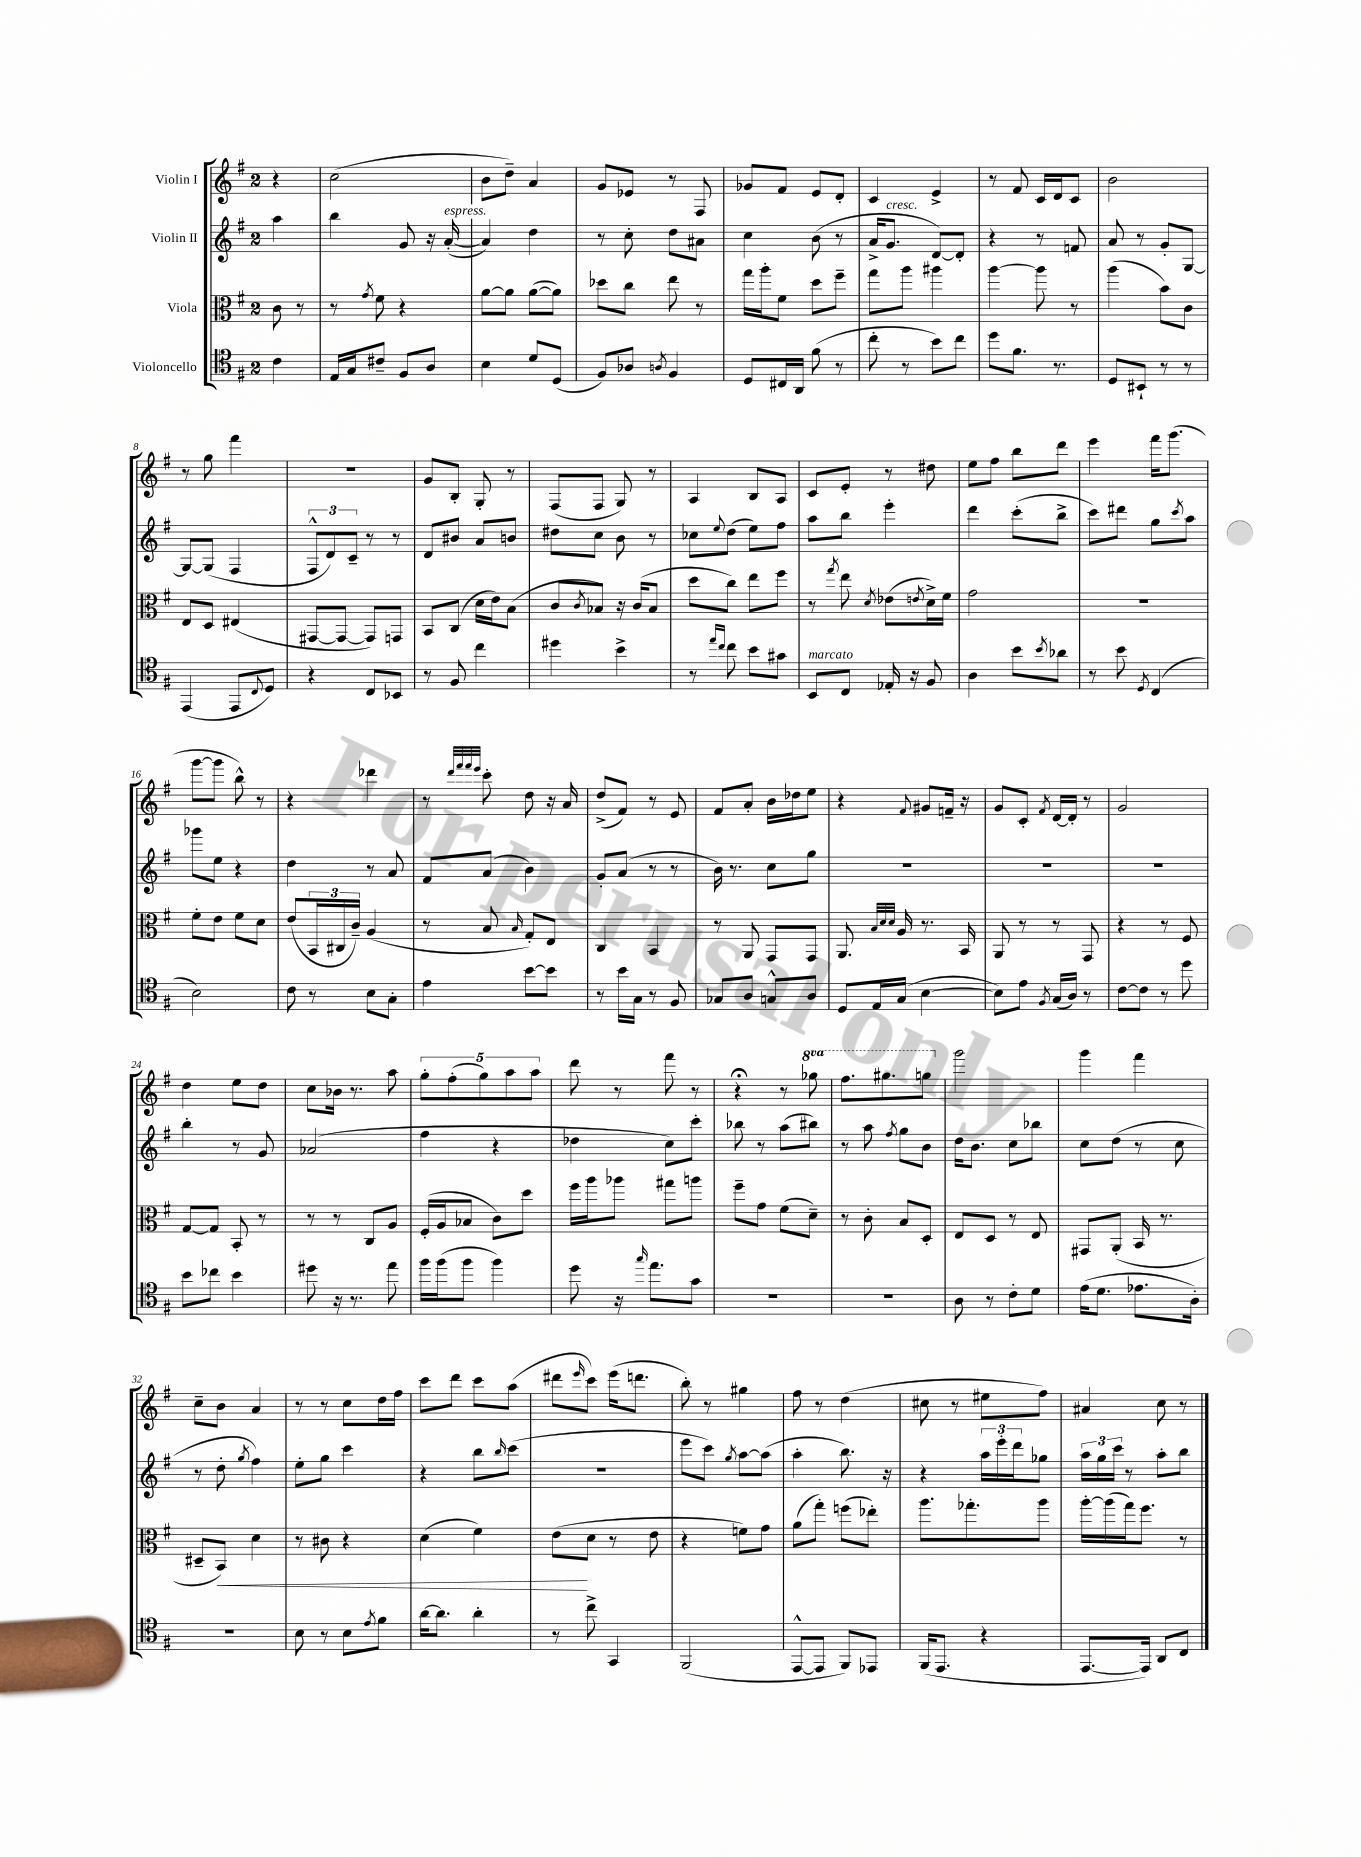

**kern	**kern	**dynam	**kern	**kern
*part4	*part3	*part3	*part2	*part1
*staff4	*staff3	*staff3	*staff2	*staff1
*I"Violoncello	*I"Viola	*	*I"Violin II	*I"Violin I
*clefC4	*clefC3	*	*clefG2	*clefG2
*k[f#]	*k[f#]	*	*k[f#]	*k[f#]
*M2/4	*M2/4	*	*M2/4	*M2/4
=	=	=	=	=
4c\	8c\	.	4aa\	4r
.	8r	.	.	.
=1	=1	=1	=1	=1
16E/LL	8r	.	4bb\	(2cc\
16G/J	.	.	.	.
.	8qg/	.	.	.
8c#X~/J	8f#\	.	.	.
8F#/L	4r	.	8g/	.
8A/J	.	.	16r	.
!	!	!	!LO:TX:a:i:t=espress.	!
.	.	.	([16a'/	.
=2	=2	=2	=2	=2
4B\	[8a\L	.	4a/])	8b\L
.	8a\J]	.	.	8dd~\J)
8d/L	([8a\L	.	4dd\	4a/
(8D/J	8a\J])	.	.	.
=3	=3	=3	=3	=3
8F#/L)	8dd-X\L	.	8r	8g/L
8A-X/J	8cc\J	.	8cc'\	8e-X/J
8qAn/	.	.	.	.
4F#/	8ee\	.	8dd\L	8r
.	8r	.	8a#X\J	8F#/
=4	=4	=4	=4	=4
8D/L	16gg\LL	.	4cc\	8g-X/L
.	16aa'\J	.	.	.
16C#X/L	8f#\J	.	.	8f#/J
16AA/JJ	.	.	.	.
(8f#\	8dd\L	.	(8b\	8e/L
8r	8ff#~\J	.	8r	8d'/J
=5	=5	=5	=5	=5
8cc'\	8gg\L	.	16a^/KL	4c/
!	!	!	!LO:TX:a:i:t=cresc.	!
.	.	.	8.g/J	.
8r	8aa\J	.	.	.
8b\L)	4aa#X\	.	[8d/L)	4e^/
8cc\J	.	.	8d'/J]	.
=6	=6	=6	=6	=6
8dd\L	[4aa\	.	4r	8r
8.f#\J	.	.	.	8f#/
.	8aa\]	.	8r	16c/LL
8.r	.	.	.	16d/J
.	8r	.	8fn/	8c/J
=7	=7	=7	=7	=7
8D/L	(4aa\	.	8a/	2b\
8BB#X`/J	.	.	8r	.
8r	8b\L)	.	8g'/L	.
8r	8c\J	.	[8G/J	.
!!LO:LB:g=z
=8	=8	=8	=8	=8
(4EE/	8E/L	.	8G/L_	8r
.	8D/J	.	(8G/J]	8gg\
8EE/L	(4E#X/	.	4F#/	4fff#\
8qqC/	.	.	.	.
8D/J)	.	.	.	.
=9	=9	=9	=9	=9
4r	[8GG#X/L	.	12F#^^/L	2r
.	.	.	12d/)	.
.	8GG#/J_	.	.	.
.	.	.	12c~/J	.
8C/L	8GG#/L])	.	8r	.
8BB-X/J	8GGn/J	.	8r	.
=10	=10	=10	=10	=10
8r	8BB/L	.	8d/L	8g/L
8F#/	(8C/J	.	8b#X/J	8B'/J
4cc\	16d\LL	.	8a/L	8G'/
.	16e\J)	.	.	.
.	(8B\J	.	8bn/J	8r
=11	=11	=11	=11	=11
4dd#X\	8c/L	.	8dd#X\L	(8F#/L
.	8qc/	.	.	.
.	8B-X/J)	.	8cc\J	8F#/J
4b^\	16r	.	8b\	8G/)
.	(16c/KL	.	.	.
.	8B-/J	.	8r	8r
=12	=12	=12	=12	=12
8r	8dd\L	.	8cc-X\L	4A/
16qqee/LL	.	.	.	.
16qqcc/JJ	.	.	8qqee/	.
8cc\	8cc\J)	.	(8dd\J	.
8b\L	8ee\L	.	8ee\L)	8B/L
8g#X\J	8ff#\J	.	8ff#\J	8A/J
=13	=13	=13	=13	=13
!LO:TX:a:i:t=marcato	!	!	!	!
8BB/L	8r	.	8aa\L	8c/L
.	8qgg/	.	.	.
8C/J	8ee\	.	8bb\J	8e'/J
.	8qd/	.	.	.
16E-X'/	(8e-X\L	.	4eee'\	8r
16r	.	.	.	.
.	8qen/	.	.	.
8F#/	16d^\L)	.	.	8dd#X\
.	16f#\JJ	.	.	.
=14	=14	=14	=14	=14
4A\	2g\	.	4ddd\	8ee\L
.	.	.	.	8ff#\J
8b\L	.	.	(8ccc'\L	8bb\L
8qb/	.	.	.	.
8a-X\J	.	.	8bb^\J	8ddd\J
=15	=15	=15	=15	=15
8r	2r	.	8ccc\L)	4eee\
8b\	.	.	8ddd#X\J	.
8qD/	.	.	.	.
(4C/	.	.	8gg\L	16fff#\KL
.	.	.	.	(8.ggg\J
.	.	.	8qccc/	.
.	.	.	8aa\J	.
!!LO:LB:g=z
=16	=16	=16	=16	=16
2B\)	8f#'\L	.	8ggg-X\L	[8ggg\L
.	8e\J	.	8ee\J	8ggg\J]
.	8f#\L	.	4r	8bb^^\)
.	8d\J	.	.	8r
=17	=17	=17	=17	=17
8c\	(8e/L	.	4dd\	4r
8r	24BB/L	.	.	.
.	24C#X/	.	.	.
.	24c~/JJ)	.	.	.
8B\L	(4A/	.	8r	4ddd-X\
8G'\J	.	.	8a/	.
=18	=18	=18	=18	=18
4e\	8r	.	8f#/L	8r
.	.	.	.	32qqddd/LLL
.	.	.	.	32qqfff#/
.	.	.	.	32qqfff#/
.	.	.	.	32qqeee/JJJ
.	8B/	.	(8a/J	8ccc'\
.	16qqB/	.	.	.
[8b\L	8G'/L)	.	4b\)	8dd\
8b\J]	8E/J	.	.	16r
.	.	.	.	16a/
=19	=19	=19	=19	=19
8r	4C/	.	8g'/L	(8dd^/L
16b\LL	.	.	(8a/J	8f#/J)
16G\JJ	.	.	.	.
8r	4BB/	.	8r	8r
8F#/	.	.	8r	8e/
=20	=20	=20	=20	=20
8G-X/L	8r	.	16b\)	8f#/L
.	.	.	8.r	.
8A/J	8AA/	.	.	8a'/J
8Gn^^/L	8GG/L	.	8cc\L	16b\LL
.	.	.	.	16dd-X\J
8A/J	8GG/J	.	8gg\J	8ee\J
=21	=21	=21	=21	=21
8D/L	8.AA/	.	2r	4r
16E/L	.	.	.	.
.	32qqB/LLL	.	.	.
.	32qqd/	.	.	.
.	32qqd/JJJ	.	.	.
(16G/JJ	16A/	.	.	.
.	.	.	.	8qqf#/
[4B\	8.r	.	.	8g#X/L
.	.	.	.	16fn~/Jk
.	16BB/	.	.	16r
=22	=22	=22	=22	=22
8B\L])	8AA/	.	2r	8g/L
8e\J	8r	.	.	8c'/J
8qF#/	.	.	.	8qf#/
(16G/LL	8r	.	.	[16d/LL
16A/JJ)	.	.	.	16d'/JJ]
8r	8GG/	.	.	8r
=23	=23	=23	=23	=23
[8c\L	4r	.	2r	2g/
8c\J]	.	.	.	.
8r	8r	.	.	.
8dd\	8F#/	.	.	.
!!LO:LB:g=z
=24	=24	=24	=24	=24
8b\L	[8G/L	.	4bb'\	4dd\
8cc-X\J	8G/J]	.	.	.
4b\	8BB'/	.	8r	8ee\L
.	8r	.	8g/	8dd\J
=25	=25	=25	=25	=25
8dd#X\	8r	.	(2a-X/	8cc\L
16r	8r	.	.	16b-X\Jk
8.r	.	.	.	8.r
.	8C/L	.	.	.
8ee\	8A/J	.	.	8aa\
=26	=26	=26	=26	=26
16ff#\LL	(16F#'/LL	.	4ff#\	10gg'\L
(16ff#\J	16A/J	.	.	.
.	.	.	.	(10ff#'\
8ff#\J	8B-X/J	.	.	.
.	.	.	.	10gg\)
4ff#\)	8c\L)	.	4r	.
.	.	.	.	10aa\
.	8dd\J	.	.	.
.	.	.	.	10aa\J
=27	=27	=27	=27	=27
8dd\	16ff#\LL	.	4dd-X\	8ddd\
.	16aa\J	.	.	.
16r	8aa-X\J	.	.	8r
16qqgg/	.	.	.	.
8.ee\L	.	.	.	.
.	8gg#X\L	.	8cc\L)	8fff#\
8g\J	8aan\J	.	8ccc'\J	8r
=28	=28	=28	=28	=28
2r	8ff#~\L	.	8bb-X\	4r;<
.	8g\J	.	8r	.
.	(8f#\L	.	(8aa\L	8r
*	*	*	*	*8va
.	8d~\J)	.	8bb#X\J)	8ggg-X\
=29	=29	=29	=29	=29
2r	8r	.	8r	8.fff#\L
.	8c'\	.	8aa\	.
.	.	.	.	8.ggg#X\
.	.	.	8qff#/	.
.	8B/L	.	8gg\L	.
.	8D'/J	.	8b\J	8gggn\J
=30	=30	=30	=30	=30
*	*	*	*	*X8va
8A\	8E/L	.	16dd\KL	2ggg\
.	.	.	8.b\J	.
8r	8D/J	.	.	.
8c'\L	8r	.	8cc\L	.
8d\J	8E/	.	8bb-X\J	.
=31	=31	=31	=31	=31
(16e\KL	8GG#X/L	.	8cc\L	4ggg\
8.d\J	.	.	.	.
.	(8AA'/J	.	(8dd\J	.
8.e-X\L	16BB/	.	8r	4fff#\
.	8.r	.	.	.
.	.	.	8cc\	.
16A'\Jk)	.	.	.	.
!!LO:LB:g=z
=32	=32	=32	=32	=32
2r	8D#X~/L	.	8r	8cc~\L
!	!	!LO:HP:b	!	!
.	8BB/J)	<	8dd'\	8b\J
.	.	.	8qgg/	.
.	4d\	.	4ff#\)	4a/
=33	=33	=33	=33	=33
8B\	8r	.	8ee'\L	8r
8r	8c#X\	.	8gg\J	8r
8B\L	4r	.	4ccc\	8cc\L
8qe/	.	.	.	.
8f#\J	.	.	.	16dd\L
.	.	.	.	16ff#\JJ
=34	=34	=34	=34	=34
[16a\KL	(4d\	.	4r	8ccc\L
8.a\J]	.	.	.	.
.	.	.	.	8ddd\J
4a'\	4f#\)	.	8bb\L	8ccc\L
.	.	.	16qqbb/	.
.	.	.	(8ccc\J	(8aa\J
=35	=35	=35	=35	=35
8r	(8e\L	.	2r	8ddd#X\L
.	.	.	.	16qqeee/
8cc^\	8d\J	[	.	8ccc\J)
4GG/	8r	.	.	(16eee\KL
.	.	.	.	8.dddn\J
.	8e\	.	.	.
=36	=36	=36	=36	=36
(2FF#/	4r	.	8eee\L	8bb'\)
.	.	.	8ccc\J)	8r
.	.	.	8qgg/	.
.	8fn\L)	.	[8aa\L	4gg#X\
.	8g\J	.	(8aa\J]	.
=37	=37	=37	=37	=37
[8EE^^/L	(8a\L	.	4aa'\	8ff#\
8EE/J]	8gg'\J)	.	.	8r
8FF#/L)	(8ffn\L	.	8.bb\)	(4dd\
8EE-X/J	8ee-X'\J)	.	.	.
.	.	.	16r	.
=38	=38	=38	=38	=38
(16FF#/KL	8.aa\L	.	4r	8cc#X\
8.EE/J	.	.	.	.
.	.	.	.	8r
.	8.gg-X'\	.	.	.
4r	.	.	24aa\LL	8ee#X\L
.	.	.	24eee'\	.
.	.	.	24ddd\J	.
.	8aa\J	.	8gg-X\J	8ff#\J)
=39	=39	=39	=39	=39
[8.EE/L	[16aa'\LL	.	24aa\LL	4a#X/
.	.	.	24gg\	.
.	(16aa\]	.	.	.
.	.	.	24ccc\JJ	.
.	16gg\J)	.	8r	.
16EE/Jk])	8.ff#\J	.	.	.
8AA/L	.	.	8aa'\L	8cc\
8C/J	8r	.	8bb\J	8r
==	==	==	==	==
*-	*-	*-	*-	*-
